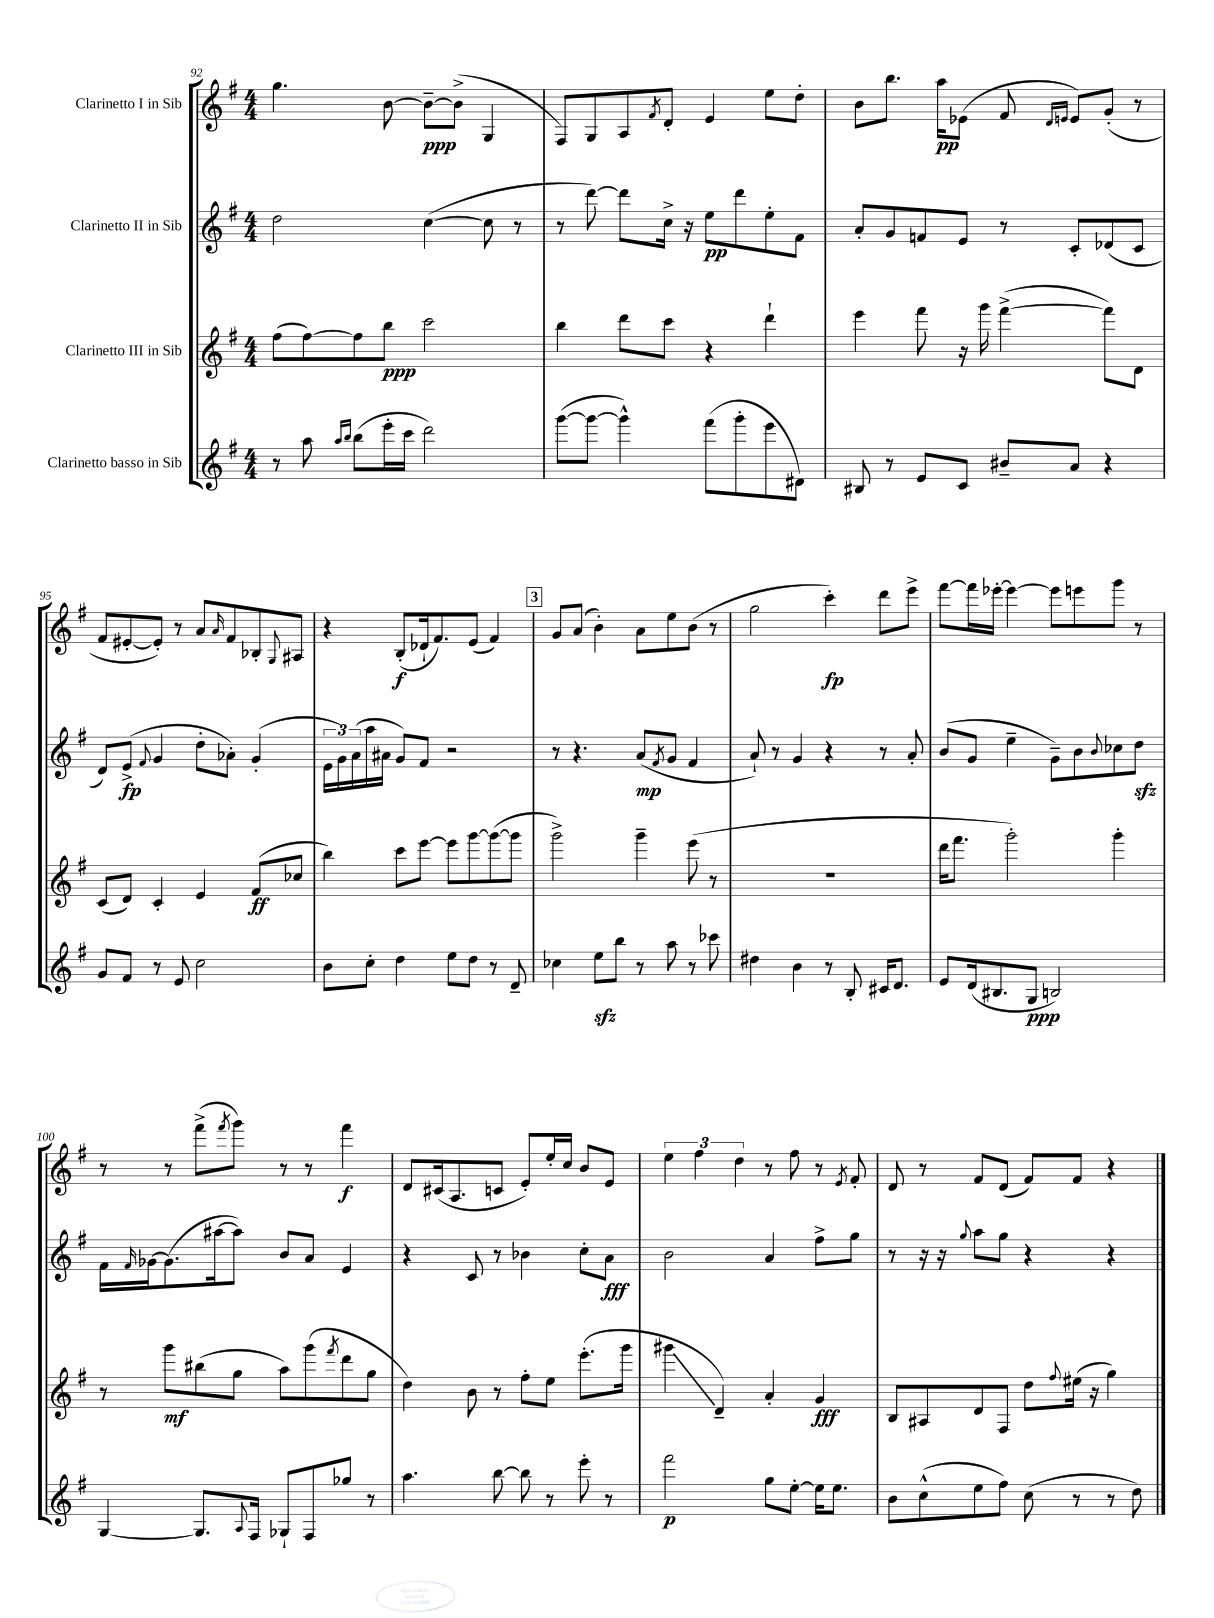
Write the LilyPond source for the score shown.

<<
\new StaffGroup <<
\new Staff = "s0" \with { instrumentName = "Clarinetto I in Sib" } {
    \clef treble \key g \major \numericTimeSignature \time 4/4
    g''4. b'8~ b'8~--\ppp b'8->( g4 |
    fis8) g8 a8 \acciaccatura { fis'8 } d'8-. e'4 e''8 d''8-. |
    b'8 b''8. a''16\pp ees'8( fis'8 \grace { d'16 e'16 } e'8) g'8-.( r8 |
    fis'8 eis'8~-. eis'8-.) r8 a'8 \grace { a'16 } fis'8 bes8-. \appoggiatura { g8 } ais8 |
    r4 b8-.\f( des'16-! fis'8.) e'8( fis'4) |
    \mark \markup { \box "3" } g'8 a'8( b'4-.) a'8 e''8 b'8( r8 |
    g''2 c'''4-.\fp) d'''8 e'''8-> |
    fis'''8~ fis'''16 ees'''16~-. ees'''4~ ees'''8 e'''8 g'''8 r8 |
    r8 r8 fis'''8->( \acciaccatura { fis'''8 } g'''8) r8 r8 fis'''4\f |
    d'8 cis'16( a8. c'8 e'8-.) e''16-. c''16 b'8 e'8 |
    \tuplet 3/2 { e''4 fis''4 d''4 } r8 fis''8 r8 \acciaccatura { e'8 } fis'8-. |
    d'8 r8 fis'8 d'8( fis'8) fis'8 r4 \bar "|." |
}
\new Staff = "s1" \with { instrumentName = "Clarinetto II in Sib" } {
    \clef treble \key g \major \numericTimeSignature \time 4/4
    d''2 c''4~( c''8 r8 |
    r8 d'''8~) d'''8 c''16-> r16 e''8\pp d'''8 e''8-. fis'8 |
    a'8-. g'8 f'8 e'8 r8 c'8-. des'8( c'8 |
    d'8) e'8->\fp( \appoggiatura { fis'8 } g'4 d''8-. aes'8-.) g'4-.( |
    \tuplet 3/2 { e'16 g'16) a'16( } a''16 ais'16 g'8) fis'8 r2 |
    \mark \markup { \box "3" } r8 r4. a'8\mp( \acciaccatura { fis'8 } g'8 fis'4 |
    a'8-!) r8 g'4 r4 r8 a'8-. |
    b'8( g'8 e''4-- g'8--) b'8 \appoggiatura { b'8 } ces''8 d''8\sfz |
    fis'16 \grace { fis'16 } ges'16~ ges'8.( ais''16~ ais''8) b'8 a'8 e'4 |
    r4 c'8 r8 bes'4 c''8-. a'8\fff |
    b'2 a'4 fis''8-> g''8 |
    r8 r16 r16 \appoggiatura { g''8 } a''8 g''8 r4 r4 \bar "|." |
}
\new Staff = "s2" \with { instrumentName = "Clarinetto III in Sib" } {
    \clef treble \key g \major \numericTimeSignature \time 4/4
    fis''8( fis''8~) fis''8 b''8\ppp c'''2 |
    b''4 d'''8 c'''8 r4 d'''4-! |
    e'''4 fis'''8 r16 g'''16 fis'''4~->( fis'''8) d'8 |
    c'8( d'8) c'4-. e'4 fis'8\ff( ces''8 |
    b''4) c'''8 e'''8~ e'''8 g'''8~ g'''8~( g'''8 |
    \mark \markup { \box "3" } g'''2->) g'''4-- e'''8( r8 |
    R1 |
    d'''16 fis'''8. g'''2-.) g'''4-. |
    r8 g'''8\mf bis''8( g''8 a''8) g'''8( \acciaccatura { fis'''8 } d'''8 g''8 |
    d''4) b'8 r8 fis''8-. e''8 e'''8.-.( g'''16 |
    gis'''4\glissando d'4--) a'4-. g'4\fff |
    b8 ais8 d'8 fis8 d''8 \appoggiatura { fis''8 } eis''16( r16 g''4) \bar "|." |
}
\new Staff = "s3" \with { instrumentName = "Clarinetto basso in Sib" } {
    \clef treble \key g \major \numericTimeSignature \time 4/4
    r8 a''8 \grace { a''16 b''16 } b''8( e'''16-. c'''16 d'''2) |
    g'''8~( g'''8~ g'''4-^) fis'''8( g'''8-. e'''8 dis'8) |
    bis8 r8 e'8 c'8 bis'8-- a'8 r4 |
    g'8 fis'8 r8 e'8 c''2 |
    b'8 c''8-. d''4 e''8 d''8 r8 d'8-- |
    \mark \markup { \box "3" } ces''4 e''8\sfz b''8 r8 a''8 r8 ces'''8 |
    dis''4 b'4 r8 b8-. cis'16 d'8. |
    e'8 d'16( bis8. g8\ppp b2) |
    g4~ g8. \appoggiatura { a8 } fis16 ges8-! fis8 ges''8 r8 |
    a''4. b''8~ b''8 r8 e'''8-. r8 |
    fis'''2\p g''8 e''8~-. e''16 e''8. |
    b'8 c''8-^( e''8 fis''8) c''8( r8 r8 d''8) \bar "|." |
}
>>
>>
\layout { \context { \Score currentBarNumber = #92 } }
